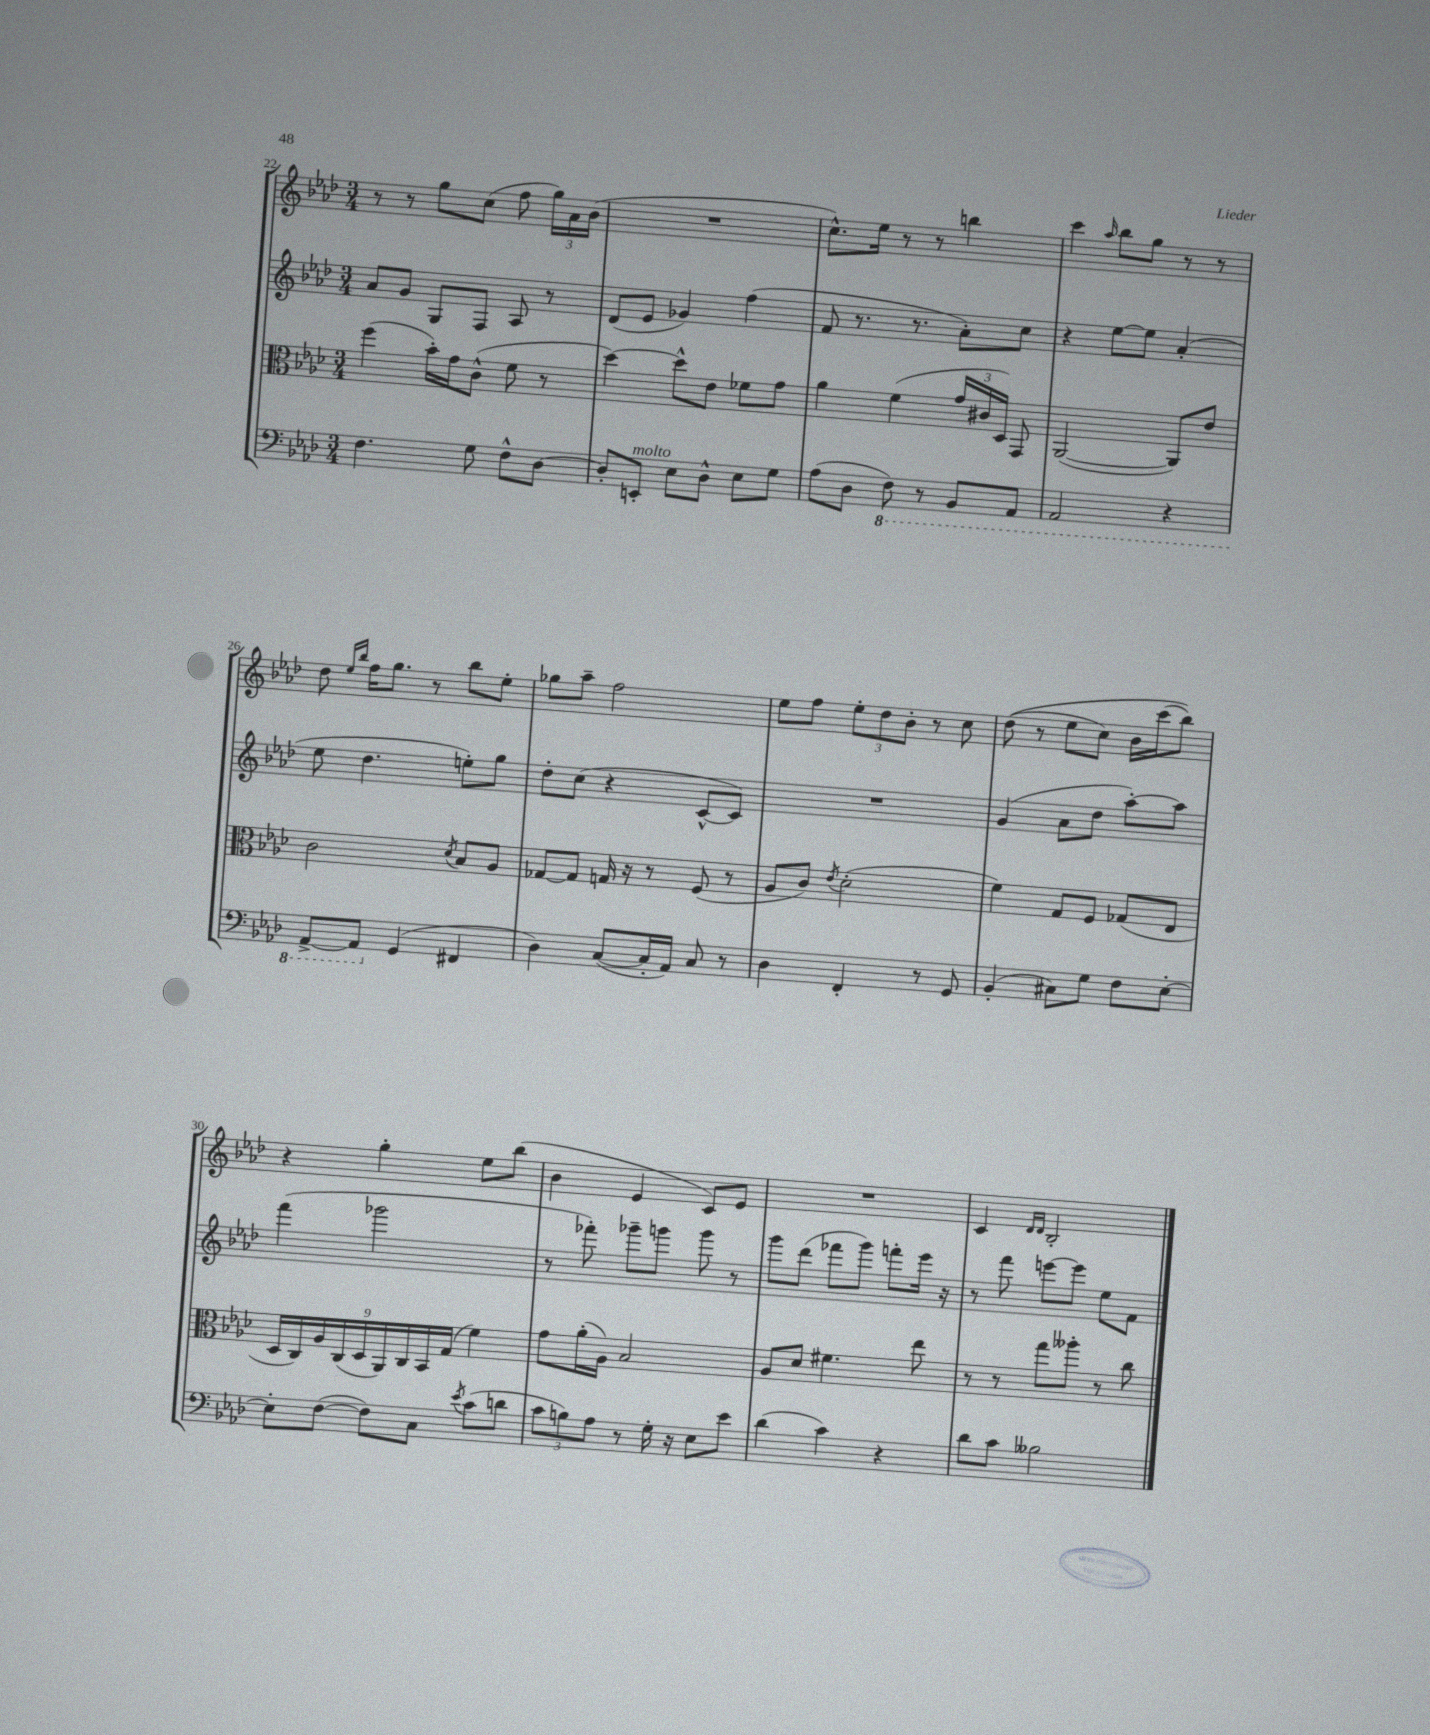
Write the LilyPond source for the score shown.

<<
\new StaffGroup <<
\new Staff = "s0" {
    \clef treble \key aes \major \numericTimeSignature \time 3/4
    \autoBeamOff r8 r8 g''8[ c''8]( f''8 \tuplet 3/2 { g''16[) aes'16 bes'16]( } |
    R2. |
    c''8.[-^) ees''16] r8 r8 b''4 |
    c'''4 \grace { aes''16 } bes''8[ g''8] r8 r8 |
    des''8 \grace { ees''16[ bes''16] } f''16[ g''8.] r8 bes''8[ ees''8]-. |
    ges''8[ aes''8]-- f''2 |
    ees''8[ f''8] \tuplet 3/2 { ees''8[-. des''8 bes'8]-. } r8 c''8 |
    des''8(\( r8 ees''8[ c''8]) bes'16[ c'''16( bes''8])\) |
    r4 g''4-. ees''8[ bes''8]( |
    bes'4 ees'4 c'8[) ees'8] |
    R2. |
    c'4 \grace { des'16[ des'16] } bes2-. \bar "|." |
}
\new Staff = "s1" {
    \clef treble \key aes \major \numericTimeSignature \time 3/4
    \autoBeamOff aes'8[ g'8] g8[ f8] aes8 r8 |
    des'8[( ees'8] ges'4) f''4( |
    f'8 r8. r8. aes'8[-.) c''8] |
    r4 ees''8[~ ees''8] aes'4-.( |
    ees''8 des''4. e''8[-.) g''8] |
    des''8[-. c''8]( r4 c'8[~-^ c'8]) |
    R2. |
    g'4( aes'8[ des''8] aes''8[~-.) aes''8] |
    f'''4( ges'''2 |
    r8 fes'''8-.) ges'''8[-- g'''8] g'''8 r8 |
    g'''8[ des'''8]( fes'''8[ g'''8]) f'''8[-. ees'''16] r16 |
    r8 f'''8 e'''8[~ e'''8] ees''8[ f'8] \bar "|." |
}
\new Staff = "s2" {
    \clef alto \key aes \major \numericTimeSignature \time 3/4
    \autoBeamOff f''4( bes'16[-.) g'16 c'8]-^( f'8 r8 |
    des''4~) des''8[-^ ees'8] fes'8[ g'8] |
    aes'4 f'4( \tuplet 3/2 { g'16[ cis'16 des16]) } g,8 |
    aes,2~( aes,8[) ees'8] |
    c'2 \acciaccatura { des'8 } bes8[ aes8] |
    ges8[~ ges8] g16 r16 r8 f8( r8 |
    aes8[ c'8]) \acciaccatura { ees'8 } des'2-.( |
    f'4) g8[ f8] ges8[( ees8] |
    \tuplet 9/8 { des16[ c16) aes16 c16( des16 aes,16) c16 bes,16 g16]( } f'4) |
    g'8[ aes'16-.( aes16]) bes2 |
    aes8[ des'8] fis'4. ees''8 |
    r8 r8 g''8[ aeses''8]-. r8 c''8 \bar "|." |
}
\new Staff = "s3" {
    \clef bass \key aes \major \numericTimeSignature \time 3/4
    \autoBeamOff f4. g8 f8[-^ des8]~ |
    des8[-. e,8]-.^\markup { \italic "molto" } ees8[ des8]-^ ees8[ g8] |
    aes8[( des8] \ottava #-1 f,8) r8 bes,,8[ aes,,8] |
    aes,,2 r4 |
    aes,,8[~-> aes,,8] \ottava #0 g,4( fis,4 |
    des4) c8[~( c16-. aes,16]) c8 r8 |
    des4 f,4-. r8 g,8 |
    bes,4-.( cis8[) g8] f8[ ees8]~-. |
    ees8[-. f8]~( f8[) c8] \acciaccatura { ees'8 } c'8[( d'8] |
    \tuplet 3/2 { c'8[ b8) aes8] } r8 g16-. r16 ees8[ ees'8] |
    des'4( c'4) r4 |
    des'8[ c'8] beses2 \bar "|." |
}
>>
>>
\layout { \context { \Score currentBarNumber = #22 } }
